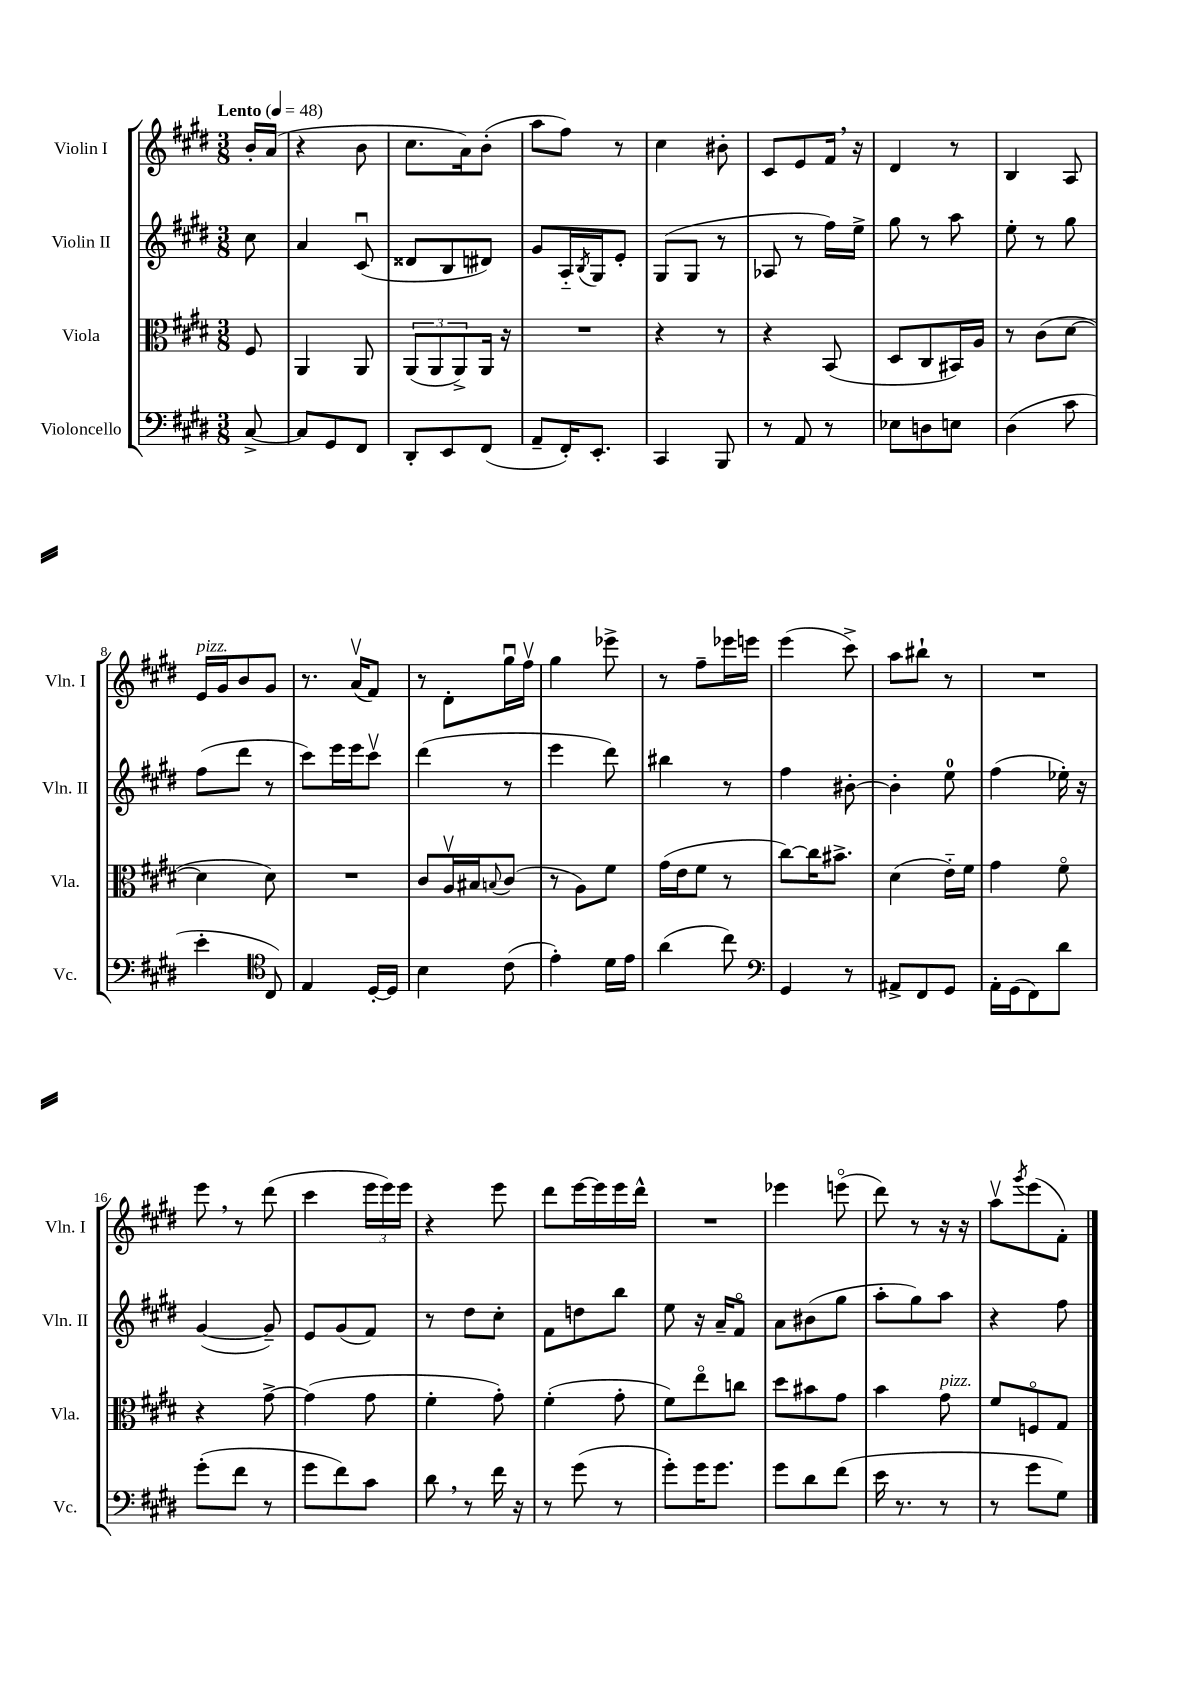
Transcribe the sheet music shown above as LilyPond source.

<<
\new StaffGroup <<
\new Staff = "s0" \with { instrumentName = "Violin I" shortInstrumentName = "Vln. I" } {
    \clef treble \key e \major \numericTimeSignature \time 3/8 \partial 8 \tempo "Lento" 4 = 48
    b'16-. a'16( |
    r4 b'8 |
    cis''8. a'16) b'8-.( |
    a''8 fis''8) r8 |
    cis''4 bis'8-. |
    cis'8 e'8 fis'16 \breathe r16 |
    dis'4 r8 |
    b4 a8 |
    e'16^\markup { \italic "pizz." } gis'16 b'8 gis'8 |
    r8. a'16\upbow( fis'8) |
    r8 dis'8-. gis''16\downbow fis''16\upbow |
    gis''4 ees'''8-> |
    r8 fis''8-- ees'''16 e'''16 |
    e'''4( cis'''8->) |
    a''8 bis''8-! r8 |
    R4. |
    e'''8 \breathe r8 dis'''8( |
    cis'''4 \tuplet 3/2 { e'''16 e'''16) e'''16 } |
    r4 e'''8 |
    dis'''8 e'''16~ e'''16 e'''16 dis'''16-^ |
    R4. |
    ees'''4 e'''8\flageolet( |
    dis'''8) r8 r16 r16 |
    a''8\upbow \acciaccatura { gis'''8 } e'''8( fis'8-.) \bar "|." |
}
\new Staff = "s1" \with { instrumentName = "Violin II" shortInstrumentName = "Vln. II" } {
    \clef treble \key e \major \numericTimeSignature \time 3/8 \partial 8
    cis''8 |
    a'4 cis'8\downbow( |
    disis'8 b8 dis'8) |
    gis'8 a16-_ \acciaccatura { b8 } gis16 e'8-. |
    gis8( gis8 r8 |
    aes8 r8 fis''16) e''16-> |
    gis''8 r8 a''8 |
    e''8-. r8 gis''8 |
    fis''8( dis'''8 r8 |
    cis'''8) e'''16 e'''16 cis'''8\upbow |
    dis'''4( r8 |
    e'''4 dis'''8) |
    bis''4 r8 |
    fis''4 bis'8~-. |
    bis'4-. e''8-0 |
    fis''4( ees''16-.) r16 |
    gis'4~( gis'8--) |
    e'8 gis'8( fis'8) |
    r8 dis''8 cis''8-. |
    fis'8 d''8 b''8 |
    e''8 r16 a'16-- fis'8\flageolet |
    a'8 bis'8( gis''8 |
    a''8-. gis''8) a''8 |
    r4 fis''8 \bar "|." |
}
\new Staff = "s2" \with { instrumentName = "Viola" shortInstrumentName = "Vla." } {
    \clef alto \key e \major \numericTimeSignature \time 3/8 \partial 8
    fis8 |
    a,4 a,8 |
    \tuplet 3/2 { a,8( a,8 a,8->) } a,16 r16 |
    R4. |
    r4 r8 |
    r4 b,8( |
    dis8 cis8 bis,16) a16 |
    r8 cis'8( dis'8~ |
    dis'4 dis'8) |
    R4. |
    cis'8 a16\upbow bis16 \appoggiatura { b8 } cis'8( |
    r8 a8) fis'8 |
    gis'16( e'16 fis'8 r8 |
    cis''8~) cis''16 bis'8.-> |
    dis'4( e'16-_) fis'16 |
    gis'4 fis'8\flageolet |
    r4 gis'8~-> |
    gis'4( gis'8 |
    fis'4-. gis'8-.) |
    fis'4-.( gis'8-. |
    fis'8) e''8\flageolet c''8 |
    dis''8 bis'8 gis'8 |
    b'4 gis'8^\markup { \italic "pizz." } |
    fis'8 f8\flageolet gis8 \bar "|." |
}
\new Staff = "s3" \with { instrumentName = "Violoncello" shortInstrumentName = "Vc." } {
    \clef bass \key e \major \numericTimeSignature \time 3/8 \partial 8
    cis8~-> |
    cis8 gis,8 fis,8 |
    dis,8-. e,8 fis,8( |
    a,8-- fis,16-.) e,8.-. |
    cis,4 b,,8 |
    r8 a,8 r8 |
    ees8 d8 e8 |
    dis4( cis'8 |
    e'4-. \clef tenor cis8) |
    e4 dis16~-. dis16 |
    b4 cis'8( |
    e'4-.) dis'16 e'16 |
    a'4( cis''8) |
    \clef bass gis,4 r8 |
    ais,8-> fis,8 gis,8 |
    a,16-. gis,16( fis,8) dis'8 |
    gis'8-.( fis'8 r8 |
    gis'8 fis'8) cis'8 |
    dis'8 \breathe r8 fis'16 r16 |
    r8 gis'8( r8 |
    gis'8-.) gis'16 gis'8. |
    gis'8 dis'8 fis'8( |
    e'16 r8. r8 |
    r8 gis'8 gis8) \bar "|." |
}
>>
>>
